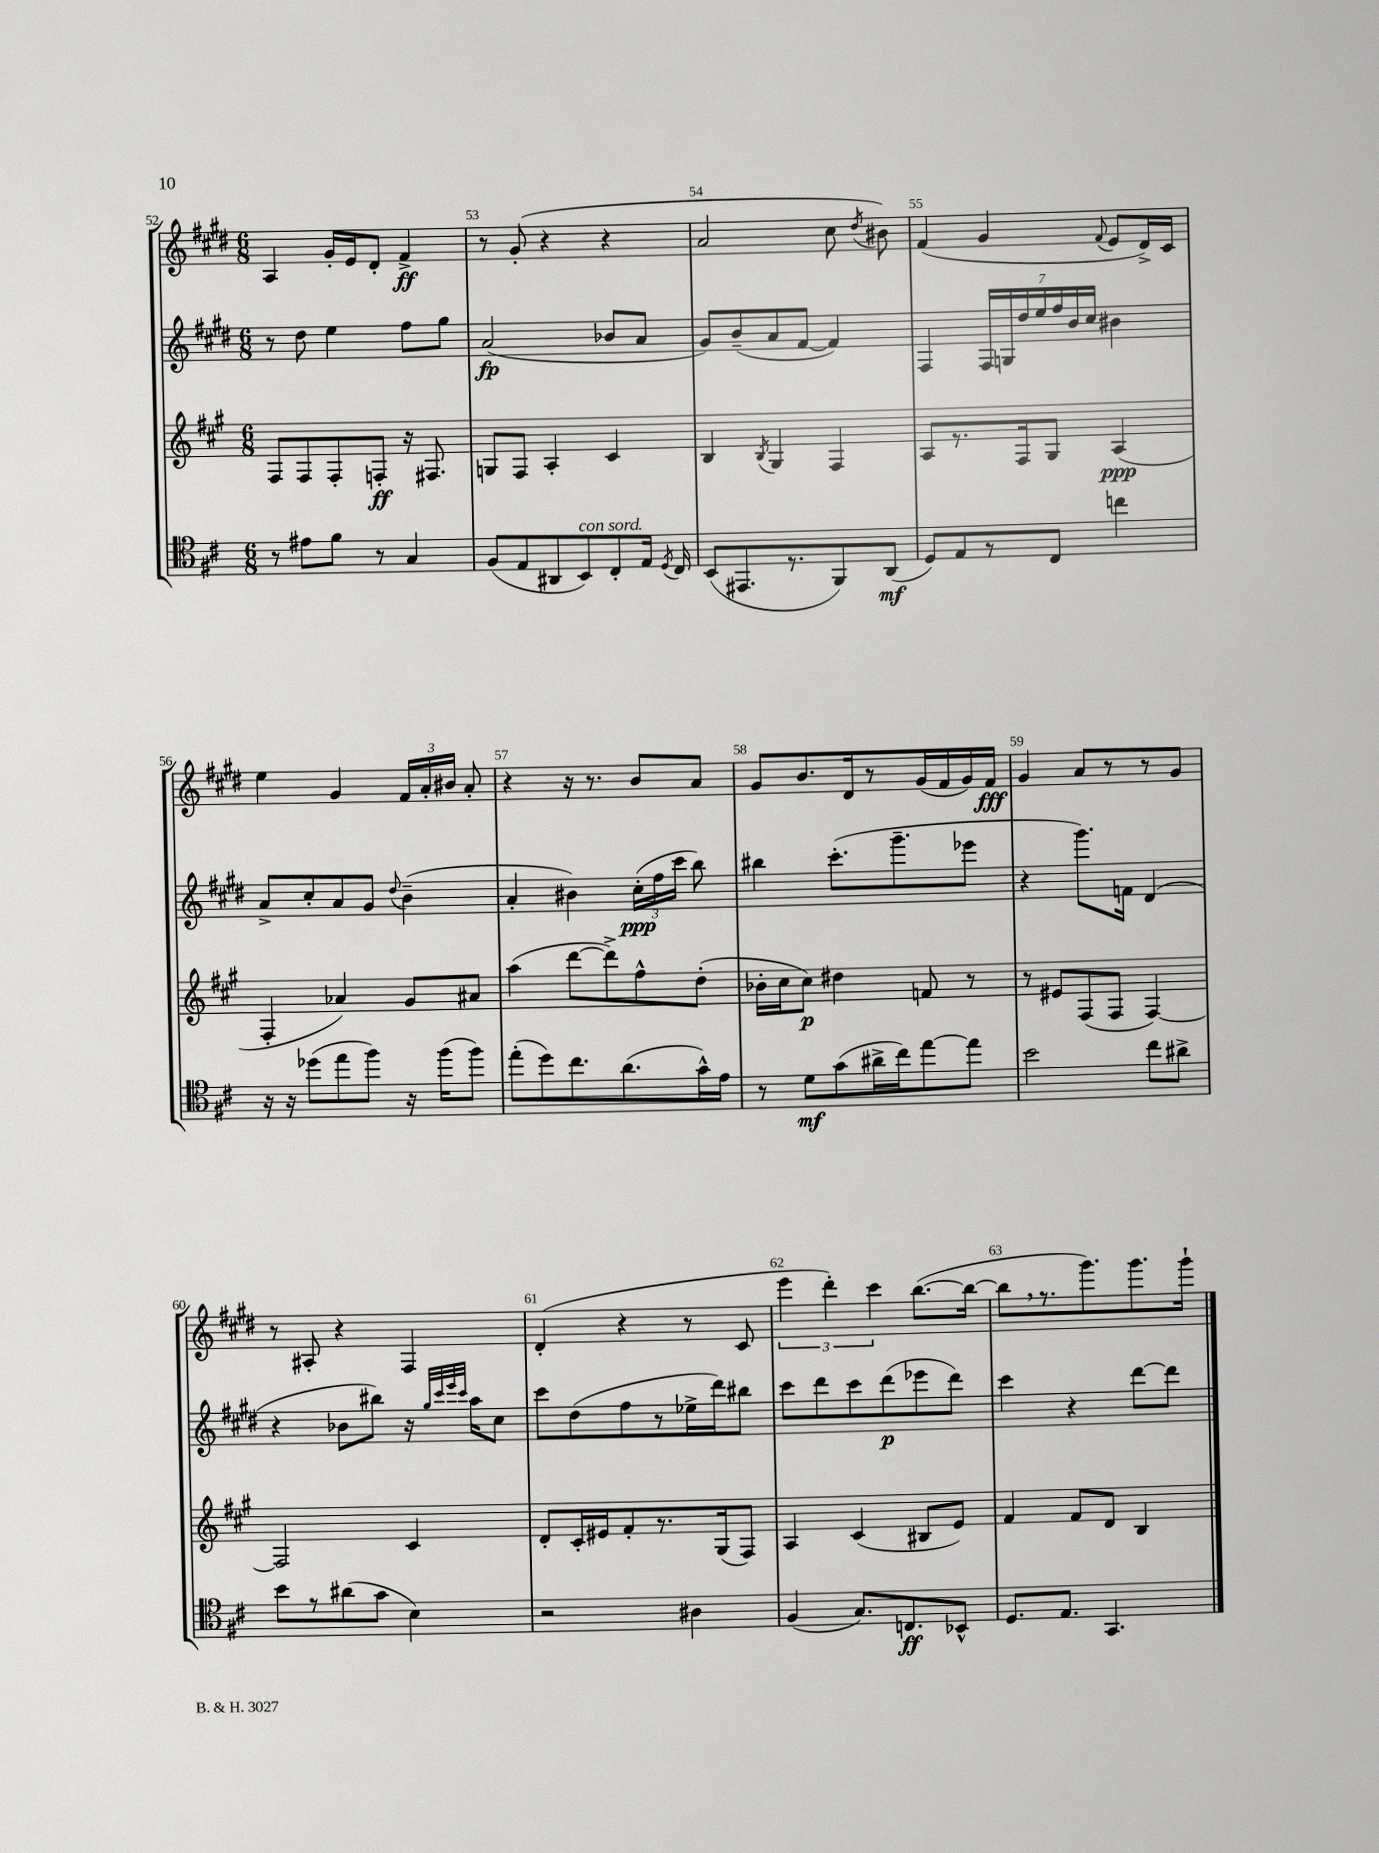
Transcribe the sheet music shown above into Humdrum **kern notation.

**kern	**kern	**kern	**kern
*staff4	*staff3	*staff2	*staff1
*clefC4	*clefG2	*clefG2	*clefG2
*k[f#c#]	*k[f#c#g#]	*k[f#c#g#d#]	*k[f#c#g#d#]
*M6/8	*M6/8	*M6/8	*M6/8
8r	8F#/L	8r	4A/
8e#\L	8F#/	8dd#\	.
8f#\J	8F#'/	4ee\	16g#'/LL
.	.	.	16e/J
8r	8F'/J	.	8d#'/J
4G/	16r	8ff#\L	4f#^/
.	8.F#/	.	.
.	.	8gg#\J	.
=	=	=	=
(8F#/L	8G/L	(2a/	8r
8E/	8F#/J	.	(8g#'/
8AA#/	4A'/	.	4r
8BB/)	.	.	.
8C#'/	4c#/	8b-/L	4r
16E/Jk	.	8a/J	.
8qD/	.	.	.
16C#/	.	.	.
=	=	=	=
(8BB/L	4B/	8g#/L)	2a/
8.EE#/	.	(8b~/	.
.	8qB/	.	.
.	4G#/	8a/	.
8.r	.	.	.
.	.	[8f#/J	.
8FF#/)	4F#/	4f#/])	8cc#\
.	.	.	8qdd#/
(8AA/J	.	.	8b#\)
=	=	=	=
8D/L)	8A/L	4F#/	(4f#/
8E/	8.r	.	.
8r	.	28F#/LL	4g#/
.	.	28G/	.
.	16F#/k	.	.
.	.	28dd#/	.
.	.	28ee/	.
8C#/J	8G#/J	.	.
.	.	28ff#/	.
.	.	28b/	.
.	.	28cc#/JJ	.
.	.	.	8qqf#/
4cc\	(4A/	4b#\	8e/L
.	.	.	16d#^/L)
.	.	.	16c#/JJ
=	=	=	=
16r	4F#'/	8a^/L	4ee\
16r	.	.	.
(8dd-\L	.	8cc#'/	.
8ee\	4a-/)	8a/	4g#/
8ff#\J)	.	8g#/J	.
.	.	8qqdd#/	.
16r	8g#/L	(4b~\	24f#/LL
.	.	.	24a'/
(16ff#\LK	.	.	.
.	.	.	24b#/JJ
8ff#\J)	8a#/J	.	8a'/
=	=	=	=
(8ee'\L	(4aa\	4a'/	4r
8dd\)	.	.	.
8.cc#\	[8ddd\L	4b#\)	16r
.	.	.	8.r
.	8ddd^\])	.	.
(8.a\	.	.	.
.	8ff#^^\	(24cc#'\LL	8b/L
.	.	24ff#\	.
.	.	24ccc#\JJ	.
16g^^\L)	(8dd'\J	8bb\)	8a/J
16e\JJ	.	.	.
=	=	=	=
8r	16b-'\LL	4bb#\	8g#/L
.	16cc#\J	.	.
8d\L	8cc#\J)	.	8.b/
(8g\	4dd#\	(8.ccc#'\L	.
.	.	.	16d#/k
16a#^\L	.	.	8r
16cc#\J)	.	8.ggg#~\	.
[8ee\	8f/	.	(16g#/L
.	.	.	16f#/
8ee\]J	8r	8eee-\J	16g#/)
.	.	.	16f#/JJ
=	=	=	=
2b\	8r	4r	4g#/
.	8e#/L	.	.
.	(8F#/	8.ggg#\L)	8a/L
.	8F#/J	.	8r
.	.	16f\Jk	.
8cc#\L	[4F#/)	(4d#/	8r
8a#^\J	.	.	8g#/J
=	=	=	=
8b\L	2F#/]	4r	8r
8r	.	.	8A#'/
(8a#\	.	8b-\L	4r
8g\J	.	8bb#\J)	.
4B\)	4c#/	16r	4F#/
.	.	32qqgg#/LLL	.
.	.	32qqccc#/	.
.	.	32qqeee/	.
.	.	32qqccc#/JJJ	.
.	.	16aa\LK	.
.	.	8cc#\J	.
=	=	=	=
2r	8d'/L	8ccc#\L	(4d#'/
.	16c#'/L	(8dd#\	.
.	16e#/J	.	.
.	8f#'/	8ff#\	4r
.	8.r	8r	.
4A#\	.	16ee-^\L	8r
.	(16G#/k	16ddd#\J)	.
.	8F#/J)	8bb#\J	8c#/
=	=	=	=
(4F#/	4A/	8ccc#\L	6eee\
.	.	8ddd#\	.
.	.	.	6ddd#'\)
8.G/L)	(4c#/	8ccc#\	.
.	.	.	6ccc#\
.	.	(8ddd#\	.
8.C/	.	.	.
.	8B#/L	8eee-\	([8.bb\L
8BB-^^/J	8e/J)	8ddd#\J)	.
.	.	.	16bb\_Jk
=	=	=	=
8.D/L	4f#/	4ccc#\	8bb\]L
.	.	.	8.r
8.E/J	.	.	.
.	8f#/L	4r	.
.	.	.	8.ggg#\)
4.GG/	8d/J	.	.
.	4B/	[8ddd#\L	8.ggg#\
.	.	8ddd#\]J	.
.	.	.	16ggg#`\Jk
==	==	==	==
*-	*-	*-	*-
